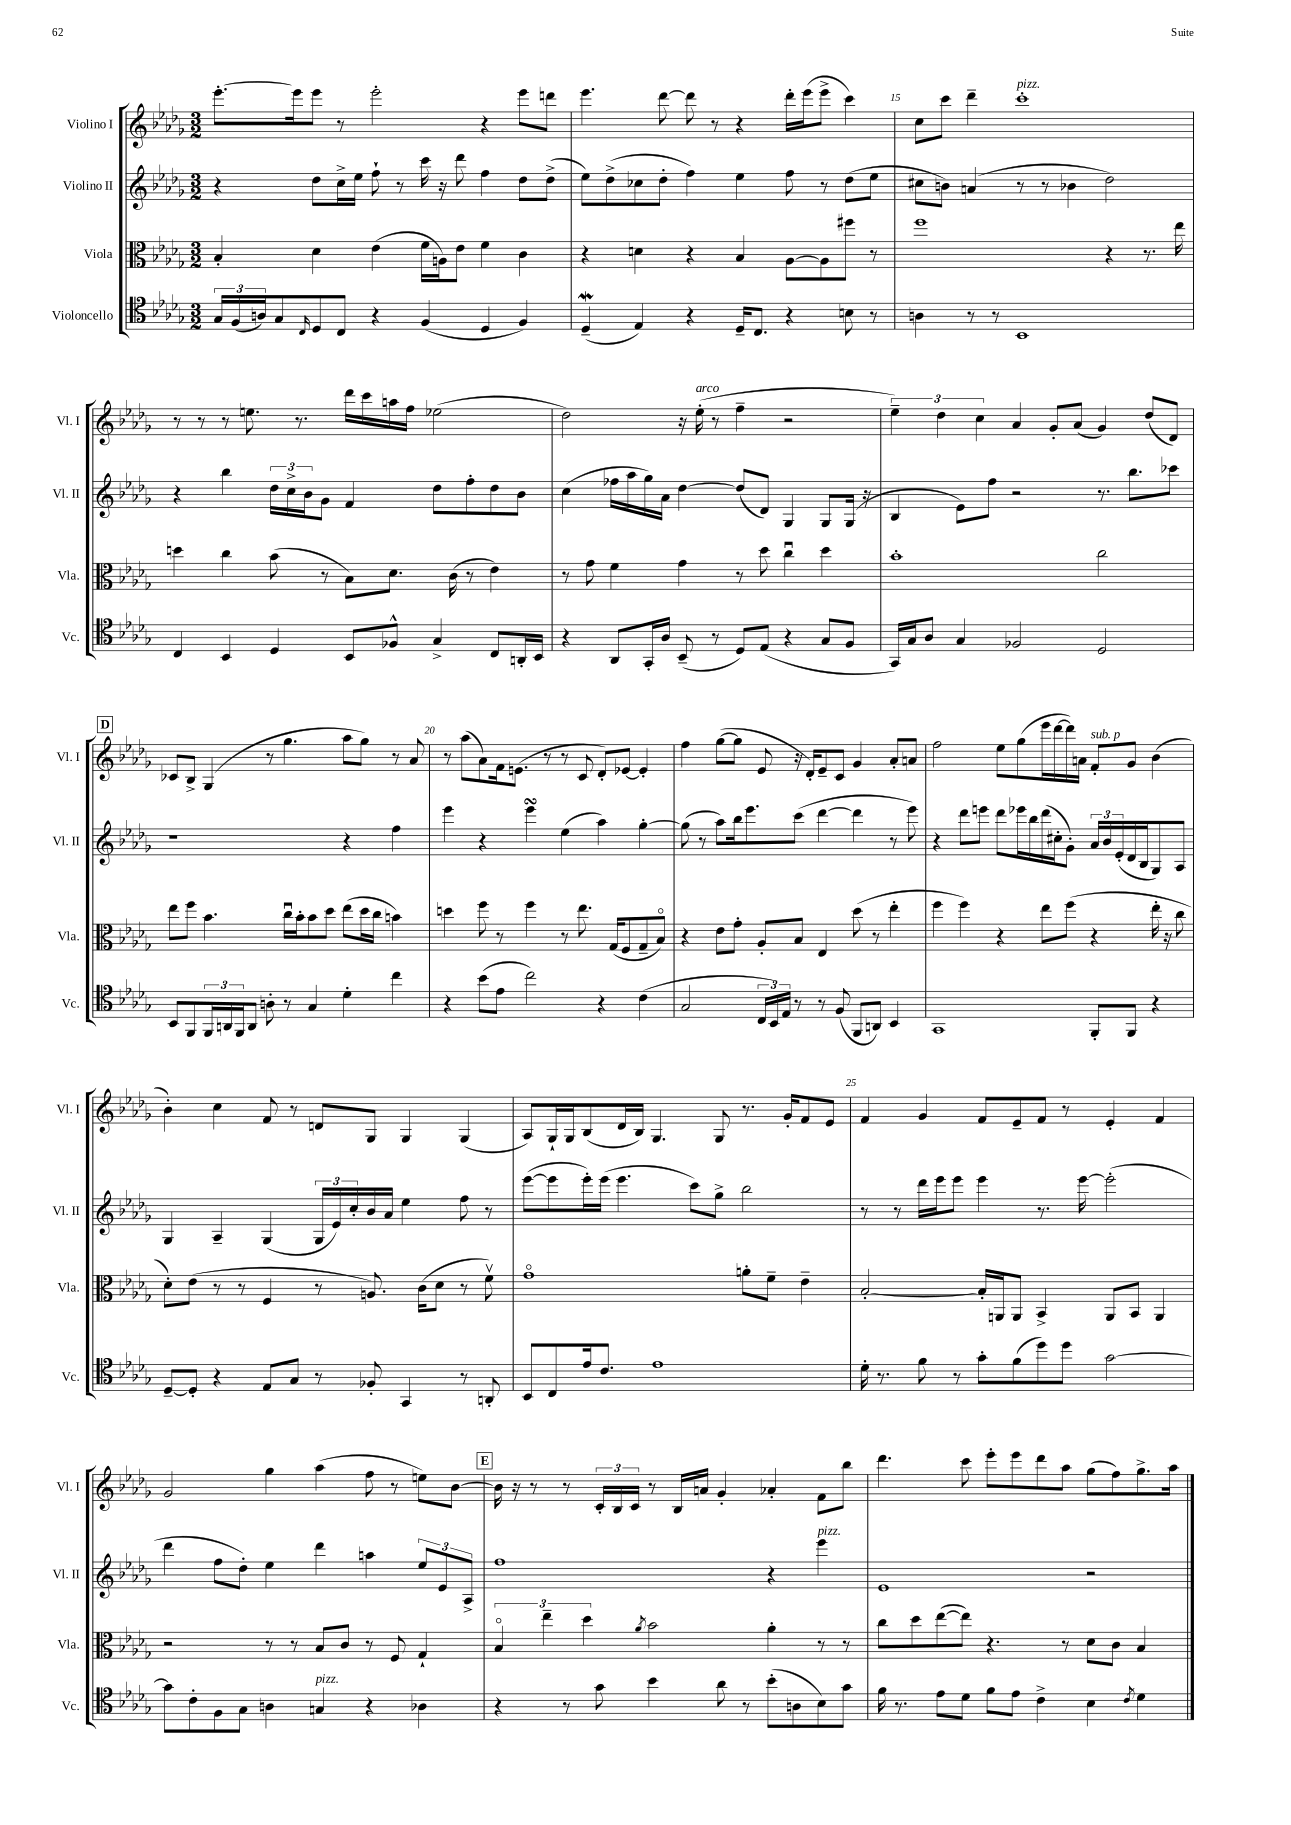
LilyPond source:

<<
\new StaffGroup <<
\new Staff = "s0" \with { instrumentName = "Violino I" shortInstrumentName = "Vl. I" } {
    \clef treble \key des \major \numericTimeSignature \time 3/2
    ees'''8.~-. ees'''16 ees'''8 r8 ees'''2-. r4 ees'''8 d'''8 |
    ees'''4. des'''8~ des'''8 r8 r4 des'''16-. ees'''16( ees'''8-> c'''4) |
    c''8 c'''8 des'''4-- c'''1-.^\markup { \italic "pizz." } |
    r8 r8 r8 e''8. r8. des'''16 c'''16 a''16 f''16 ees''2( |
    des''2) r16 ees''16-.^\markup { \italic "arco" }( r8 f''4-- r2 |
    \tuplet 3/2 { ees''4--) des''4 c''4 } aes'4 ges'8-. aes'8( ges'4) des''8( des'8) |
    \mark \markup { \box "D" } ces'8 bes8-> ges4( r8 ges''4. aes''8 ges''8) r8 aes'8 |
    r8 aes''8( aes'8) f'16 e'8.( r8 r8 c'8 des'8-.) ees'8~ ees'4-. |
    f''4 ges''8~( ges''8 ees'8 r16 des'16-.) ees'8-- c'8 ges'4 aes'8-. a'8 |
    f''2 ees''8 ges''8( ees'''16 des'''16~ des'''16) a'16 f'8-.^\markup { \italic "sub. p" } ges'8 bes'4( |
    bes'4-.) c''4 f'8 r8 d'8 ges8 ges4 ges4( |
    aes8) ges16-! ges16 bes8( des'16 bes16) ges4. ges8 r8. ges'16-. f'8 ees'8 |
    f'4 ges'4 f'8 ees'8-- f'8 r8 ees'4-. f'4 |
    ges'2 ges''4 aes''4( f''8 r8 e''8) bes'8~ |
    \mark \markup { \box "E" } bes'16 r16 r8 r8 \tuplet 3/2 { c'16-. bes16 c'16 } r8 bes16 a'16 ges'4-. aes'4-. f'8 bes''8 |
    des'''4. c'''8 ees'''8-. ees'''8 des'''8 aes''8 ges''8( f''8) ges''8.-> aes''16 \bar "|." |
}
\new Staff = "s1" \with { instrumentName = "Violino II" shortInstrumentName = "Vl. II" } {
    \clef treble \key des \major \numericTimeSignature \time 3/2
    r4 des''8 c''16-> ees''16 f''8-! r8 c'''16 r16 des'''8 f''4 des''8 des''8->( |
    ees''8) des''8->( ces''8 des''8-. f''4) ees''4 f''8 r8 des''8( ees''8 |
    cis''8 b'8) a'4( r8 r8 bes'4 des''2) |
    r4 bes''4 \tuplet 3/2 { des''16 c''16-> bes'16 } ges'8 f'4 des''8 f''8-. des''8 bes'8 |
    c''4( fes''16 aes''16 ges''16) aes'16 des''4~ des''8( des'8) ges4 ges8 ges16( r16 |
    bes4 ees'8) f''8 r2 r8. bes''8. ces'''8 |
    \mark \markup { \box "D" } r1 r4 f''4 |
    ees'''4 r4 ees'''4\turn ees''4( aes''4) ges''4~-. |
    ges''8( r8 aes''8) bes''16 ees'''8. c'''8( des'''4~ des'''4 r8 ees'''8) |
    r4 des'''8 e'''8 des'''8 ees'''16 bes''16 des'''16( cis''16-. ges'8-.) \tuplet 3/2 { aes'16 bes'16 ees'16-.( } des'16 bes16 ges8) aes8 |
    ges4 aes4-- ges4( \tuplet 3/2 { ges16 ees'16) c''16-. } bes'16 aes'16 ees''4 f''8 r8 |
    ees'''8~( ees'''8 ees'''16-.) ees'''16( ees'''4. c'''8) ges''8-> bes''2 |
    r8 r8 des'''16 ees'''16 ees'''8 ees'''4 r8. ees'''16~ ees'''2-.( |
    des'''4 f''8 des''8-.) ees''4 des'''4 a''4 \tuplet 3/2 { ees''8 ees'8 aes8-> } |
    \mark \markup { \box "E" } f''1 r4 ees'''4^\markup { \italic "pizz." } |
    ees'1 r2 \bar "|." |
}
\new Staff = "s2" \with { instrumentName = "Viola" shortInstrumentName = "Vla." } {
    \clef alto \key des \major \numericTimeSignature \time 3/2
    bes4-. des'4 ees'4( f'16 a16) ees'8 f'4 c'4 |
    r4 d'4 r4 bes4 aes8~ aes8 fis''8 r8 |
    f''1 r4 r8. ees''16 |
    d''4 c''4 bes'8( r8 bes8) des'8. c'16( r8 ees'4) |
    r8 ges'8 f'4 ges'4 r8 des''8 c''4\downbow des''4 |
    bes'1-. c''2 |
    \mark \markup { \box "D" } ees''8 f''8 bes'4. c''16\downbow bes'16-. bes'8 des''8 ees''8( des''16 c''16 b'4) |
    d''4 f''8 r8 f''4 r8 ees''8. ges16( f8 ges8-- bes8\flageolet) |
    r4 ees'8 ges'8-. aes8-. bes8 ees4 des''8( r8 ees''4-. |
    f''4 f''4) r4 ees''8 f''8( r4 ees''16-. r16 c''8 |
    des'8-.) ees'8( r8 r8 f4 r8 a8.) c'16( des'8 r8 f'8\upbow) |
    ges'1\flageolet a'8-. f'8-- ees'4-- |
    bes2~-. bes16-. a,16 a,8 bes,4-> a,8 bes,8 a,4 |
    r2 r8 r8 bes8 c'8 r8 f8 ges4-! |
    \mark \markup { \box "E" } \tuplet 3/2 { bes4\flageolet ees''4-- des''4 } \acciaccatura { aes'8 } bes'2 aes'4-. r8 r8 |
    c''8 des''8 ees''8~( ees''8) r4. r8 des'8 c'8 bes4 \bar "|." |
}
\new Staff = "s3" \with { instrumentName = "Violoncello" shortInstrumentName = "Vc." } {
    \clef tenor \key des \major \numericTimeSignature \time 3/2
    \tuplet 3/2 { ges16 f16( a16) } ges8 \grace { c16 } des8 c8 r4 f4( des4 f4) |
    des4--\mordent( ees4) r4 des16-- c8. r4 b8 r8 |
    a4 r8 r8 bes,1 |
    c4 bes,4 des4 bes,8 fes8-^ ges4-> c8 a,16-. bes,16 |
    r4 aes,8 ges,16-. aes16 bes,8--( r8 des8) ees8( r4 ges8 f8 |
    ges,16) ges16 aes8 ges4 fes2 des2 |
    \mark \markup { \box "D" } bes,8 f,8 \tuplet 3/2 { f,16 a,16 f,16 } a,8 a8-. r8 ges4 des'4-. c''4 |
    r4 bes'8( ees'8 c''2) r4 c'4( |
    ges2 \tuplet 3/2 { c16 bes,16) ees16 } r8 r8 f8( f,8 a,8) bes,4 |
    ges,1 f,8-. f,8 r4 |
    des8~-- des8-. r4 ees8 ges8 r8 fes8-. ges,4 r8 a,8-. |
    bes,8 c8 ees'16 c'8. ees'1 |
    des'16-. r8. f'8 r8 ges'8-. f'8( des''8) des''8 ges'2~ |
    ges'8 c'8-. f8 ges8 a4 g4^\markup { \italic "pizz." } r4 aes4 |
    \mark \markup { \box "E" } r4 r8 ges'8 bes'4 aes'8 r8 bes'8-.( a8 bes8) ges'8 |
    f'16 r8. ees'8 des'8 f'8 ees'8 c'4-> bes4 \acciaccatura { c'8 } des'4 \bar "|." |
}
>>
>>
\layout { \context { \Score currentBarNumber = #13 \override BarNumber.break-visibility = ##(#f #t #t) barNumberVisibility = #(every-nth-bar-number-visible 5) } }
